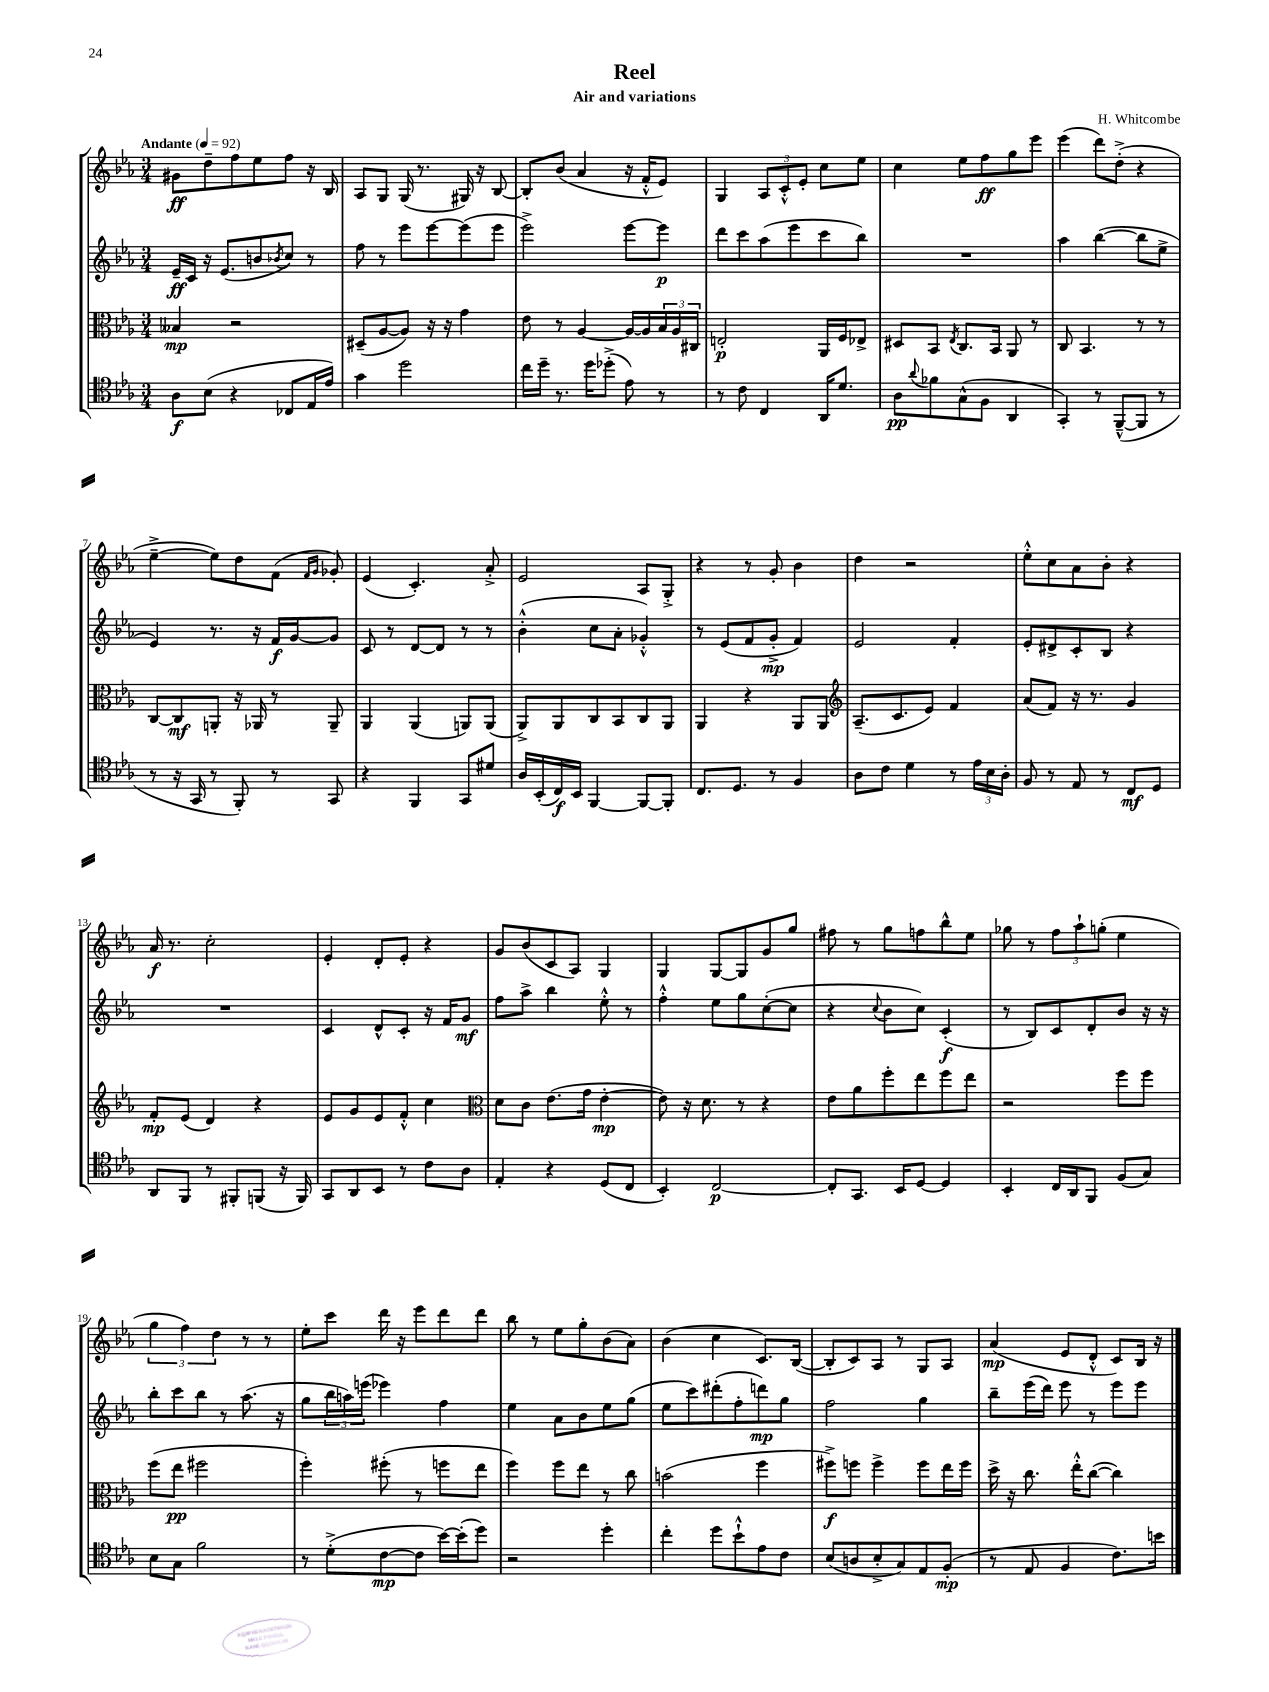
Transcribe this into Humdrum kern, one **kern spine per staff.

**kern	**dynam	**kern	**dynam	**kern	**dynam	**kern	**dynam
*part4	*part4	*part3	*part3	*part2	*part2	*part1	*part1
*staff4	*staff4	*staff3	*staff3	*staff2	*staff2	*staff1	*staff1
*clefC4	*	*clefC3	*	*clefG2	*	*clefG2	*
*k[b-e-a-]	*	*k[b-e-a-]	*	*k[b-e-a-]	*	*k[b-e-a-]	*
*M3/4	*	*M3/4	*	*M3/4	*	*M3/4	*
*MM92	*	*MM92	*	*MM92	*	*MM92	*
=1	=1	=1	=1	=1	=1	=1	=1
!	!	!	!	!	!	!LO:TX:a:B:t=Andante	!
8A-\L	f	4B--X/	mp	16e-~/LL	ff	8g#X\L	ff
.	.	.	.	16c/JJ	.	.	.
(8B-\J	.	.	.	16r	.	8dd~\	.
.	.	.	.	(8.e-/L	.	.	.
4r	.	2r	.	.	.	8ff\	.
.	.	.	.	8bn/	.	8ee-\	.
.	.	.	.	8qb-X/	.	.	.
8C-X/L	.	.	.	8cc/J)	.	8ff\J	.
16E-/L	.	.	.	8r	.	16r	.
16e-/JJ)	.	.	.	.	.	16B-/	.
=2	=2	=2	=2	=2	=2	=2	=2
4g\	.	(8D#X~/L	.	8ff\	.	8A-/L	.
.	.	[8A-/	.	8r	.	8G/J	.
2dd\	.	8A-/J])	.	8eee-\L	.	(16G/	.
.	.	.	.	.	.	8.r	.
.	.	16r	.	[8eee-\	.	.	.
.	.	16r	.	.	.	.	.
.	.	4g\	.	(8eee-\]	.	16G#X/)	.
.	.	.	.	.	.	16r	.
.	.	.	.	8eee-\J	.	[8B-/	.
=3	=3	=3	=3	=3	=3	=3	=3
16cc\LL	.	8e-\	.	2eee-^\)	.	8B-'/L]	.
16dd~\JJ	.	.	.	.	.	.	.
8.r	.	8r	.	.	.	(8b-/J	.
.	.	[4A-/	.	.	.	4a-/	.
16dd\KL	.	.	.	.	.	.	.
(8dd-X'^\J	.	.	.	.	.	.	.
8e-\)	.	16A-/LL_	.	[8eee-\L	.	16r	.
.	.	16A-/]	.	.	.	16f'^^/KL	.
8r	.	24B-/	.	8eee-\J]	p	8e-/J)	.
.	.	24A-/	.	.	.	.	.
.	.	24C#X/JJ	.	.	.	.	.
=4	=4	=4	=4	=4	=4	=4	=4
8r	.	2En'/	p	8ddd\L	.	4G/	.
8c\	.	.	.	8ccc\	.	.	.
4C/	.	.	.	(8aa-\	.	12A-/L	.
.	.	.	.	.	.	12c'^^/	.
.	.	.	.	8eee-\	.	.	.
.	.	.	.	.	.	12e-'/J	.
16AA-/KL	.	16AA-/LL	.	8ccc\	.	8cc\L	.
8.d/J	.	16F/J	.	.	.	.	.
.	.	8E-X^/J	.	8bb-\J)	.	8ee-\J	.
=5	=5	=5	=5	=5	=5	=5	=5
8A-\L	pp	8D#X/L	.	2.r	.	4cc\	.
8qqa-/	.	.	.	.	.	.	.
8f-X\	.	8BB-/J	.	.	.	.	.
.	.	8qE-/	.	.	.	.	.
(8G^^\	.	8.C/L	.	.	.	8ee-\L	.
8F\J	.	.	.	.	.	8ff\	ff
.	.	16BB-/Jk	.	.	.	.	.
4AA-/	.	8AA-/	.	.	.	8gg\	.
.	.	8r	.	.	.	8eee-\J	.
=6	=6	=6	=6	=6	=6	=6	=6
4GG'/)	.	8C/	.	4aa-\	.	(4eee-\	.
.	.	4.BB-/	.	.	.	.	.
8r	.	.	.	([4bb-\	.	8ddd\L)	.
([8FF~^^/L	.	.	.	.	.	(8dd'^\J	.
8FF/J]	.	8r	.	8bb-\L]	.	4r	.
8r	.	8r	.	8ee-^\J	.	.	.
!!LO:LB:g=z
=7	=7	=7	=7	=7	=7	=7	=7
8r	.	[8C/L	.	4e-/)	.	[4ee-~^\	.
16r	.	8C/]	mf	.	.	.	.
16GG/	.	.	.	.	.	.	.
8r	.	8AAn'/J	.	8.r	.	8ee-\L])	.
8FF'/)	.	16r	.	.	.	8dd\	.
.	.	16AA-X/	.	16r	.	.	.
8r	.	8r	.	16f/LL	f	(8f\J	.
.	.	.	.	[16g/J	.	.	.
.	.	.	.	.	.	16qqf/LL	.
.	.	.	.	.	.	16qqg/JJ	.
8GG/	.	8AA-~/	.	8g/J]	.	8g-X'/)	.
=8	=8	=8	=8	=8	=8	=8	=8
4r	.	4AA-/	.	8c/	.	(4e-/	.
.	.	.	.	8r	.	.	.
4FF/	.	(4AA-/	.	[8d/L	.	4.c'/)	.
.	.	.	.	8d/J]	.	.	.
8GG/L	.	8AAn/L)	.	8r	.	.	.
8d#X/J	.	(8AA/J	.	8r	.	8a-'^/	.
=9	=9	=9	=9	=9	=9	=9	=9
16A-/LL	.	8AA-^/L)	.	(4b-'^^\	.	2e-/	.
(16BB-'/	.	.	.	.	.	.	.
16C/)	f	8AA-/	.	.	.	.	.
16BB-/JJ	.	.	.	.	.	.	.
[4FF/	.	8C/	.	8cc\L	.	.	.
.	.	8BB-/	.	8a-'\J	.	.	.
8FF/L_	.	8C/	.	4g-X'^^/)	.	8A-/L	.
8FF'/J]	.	8AA-/J	.	.	.	8G'^/J	.
=10	=10	=10	=10	=10	=10	=10	=10
8.C/L	.	4AA-/	.	8r	.	4r	.
.	.	.	.	(8e-/L	.	.	.
8.D/J	.	.	.	.	.	.	.
.	.	4r	.	8f/	.	8r	.
8r	.	.	.	8g'^/J	mp	8g'/	.
4F/	.	8AA-/L	.	4f/)	.	4b-\	.
.	.	8AA-/J	.	.	.	.	.
=11	=11	=11	=11	=11	=11	=11	=11
*	*	*clefG2	*	*	*	*	*
8A-\L	.	(8.A-~/L	.	2e-/	.	4dd\	.
8c\J	.	.	.	.	.	.	.
.	.	8.c/	.	.	.	.	.
4d\	.	.	.	.	.	2r	.
.	.	8e-/J)	.	.	.	.	.
8r	.	4f/	.	4f'/	.	.	.
24e-\LL	.	.	.	.	.	.	.
24B-\	.	.	.	.	.	.	.
24A-'\JJ	.	.	.	.	.	.	.
=12	=12	=12	=12	=12	=12	=12	=12
8F/	.	(8a-/L	.	8e-'/L	.	8ee-'^^\L	.
8r	.	8f/J)	.	8d#X^/	.	8cc\	.
8E-/	.	16r	.	8c'/	.	8a-\	.
.	.	8.r	.	.	.	.	.
8r	.	.	.	8B-/J	.	8b-'\J	.
8C/L	mf	4g/	.	4r	.	4r	.
8D/J	.	.	.	.	.	.	.
!!LO:LB:g=z
=13	=13	=13	=13	=13	=13	=13	=13
8AA-/L	.	8f'/L	mp	2.r	.	16a-/	f
.	.	.	.	.	.	8.r	.
8FF/J	.	(8e-/J	.	.	.	.	.
8r	.	4d/)	.	.	.	2cc'\	.
8FF#X'/L	.	.	.	.	.	.	.
(8FFn/J	.	4r	.	.	.	.	.
16r	.	.	.	.	.	.	.
16FF/)	.	.	.	.	.	.	.
=14	=14	=14	=14	=14	=14	=14	=14
8GG/L	.	8e-/L	.	4c/	.	4e-'/	.
8AA-/	.	8g/	.	.	.	.	.
8BB-/J	.	8e-/	.	8d^^/L	.	8d'/L	.
8r	.	8f'^^/J	.	8c'/J	.	8e-'/J	.
8c\L	.	4cc\	.	16r	.	4r	.
.	.	.	.	16f/KL	.	.	.
8A-\J	.	.	.	8g/J	mf	.	.
=15	=15	=15	=15	=15	=15	=15	=15
*	*	*clefC3	*	*	*	*	*
4E-'/	.	8d\L	.	8ff\L	.	8g/L	.
.	.	8c\J	.	8aa-^\J	.	(8b-/	.
4r	.	(8.e-\L	.	4bb-\	.	8c/	.
.	.	.	.	.	.	8A-/J)	.
.	.	16g\Jk	.	.	.	.	.
(8D/L	.	[4e-'\	mp	8ee-'^^\	.	4G/	.
8C/J	.	.	.	8r	.	.	.
=16	=16	=16	=16	=16	=16	=16	=16
4BB-'/)	.	8e-\])	.	4ff'^^\	.	4G/	.
.	.	16r	.	.	.	.	.
.	.	8.d\	.	.	.	.	.
[2C/	p	.	.	8ee-\L	.	[8G/L	.
.	.	8r	.	8gg\	.	8G/]	.
.	.	4r	.	([8cc'\	.	8g/	.
.	.	.	.	8cc\J]	.	8gg/J	.
=17	=17	=17	=17	=17	=17	=17	=17
8C'/L]	.	8e-\L	.	4r	.	8ff#X\	.
8.GG/J	.	8a-\	.	.	.	8r	.
.	.	.	.	8qqcc/	.	.	.
.	.	8ff'\	.	8b-\L	.	8gg\L	.
16BB-/KL	.	.	.	.	.	.	.
[8D/J	.	8ee-\	.	8cc\J)	.	8ffn\	.
4D/]	.	8ff\	.	(4c'/	f	8bb-^^\	.
.	.	8ee-\J	.	.	.	8ee-\J	.
=18	=18	=18	=18	=18	=18	=18	=18
4BB-'/	.	2r	.	8r	.	8gg-X\	.
.	.	.	.	8B-/L)	.	8r	.
16C/LL	.	.	.	8c/	.	12ff\L	.
16AA-/J	.	.	.	.	.	.	.
.	.	.	.	.	.	12aa-`\	.
8FF/J	.	.	.	8d'/	.	.	.
.	.	.	.	.	.	(12ggn'\J	.
(8F/L	.	8ff\L	.	8b-/J	.	4ee-\	.
8G/J)	.	8ff\J	.	16r	.	.	.
.	.	.	.	16r	.	.	.
!!LO:LB:g=z
=19	=19	=19	=19	=19	=19	=19	=19
8B-\L	.	(8ff\L	.	8bb-'\L	.	6gg\	.
8G\J	.	8ee-\J	pp	8ccc\	.	.	.
.	.	.	.	.	.	6ff\)	.
2f\	.	2ff#X\	.	8bb-\J	.	.	.
.	.	.	.	.	.	6dd\	.
.	.	.	.	8r	.	.	.
.	.	.	.	(8.aa-\	.	8r	.
.	.	.	.	.	.	8r	.
.	.	.	.	16r	.	.	.
=20	=20	=20	=20	=20	=20	=20	=20
8r	.	4ff'\)	.	8gg\L	.	8ee-'\L	.
(8d'^\L	.	.	.	24bb-\L	.	8ccc\J	.
.	.	.	.	24aan\)	.	.	.
.	.	.	.	(24eeen\JJ	.	.	.
[8c\	mp	(8ff#X'\	.	4eee-X\)	.	16ddd\	.
.	.	.	.	.	.	16r	.
8c\J]	.	8r	.	.	.	8eee-\L	.
[16b-\LL)	.	8ffn\L	.	4ff\	.	8ddd\	.
(16b-'\J]	.	.	.	.	.	.	.
8dd\J)	.	8ee-\J	.	.	.	8ddd\J	.
=21	=21	=21	=21	=21	=21	=21	=21
2r	.	4ff\)	.	4ee-\	.	8bb-\	.
.	.	.	.	.	.	8r	.
.	.	8ff\L	.	8a-\L	.	8ee-\L	.
.	.	8ee-\J	.	8b-\	.	8gg'\	.
4dd'\	.	8r	.	8ee-\	.	(8b-\	.
.	.	8cc\	.	(8gg\J	.	8a-\J)	.
=22	=22	=22	=22	=22	=22	=22	=22
4cc'\	.	(2bn\	.	8ee-\L	.	(4b-\	.
.	.	.	.	8ccc\)	.	.	.
8dd\L	.	.	.	(8ddd#X'\	.	4cc\	.
8b-`^^\	.	.	.	8ff'\	.	.	.
8e-\	.	4ff\	.	8dddn\)	mp	8.c/L)	.
8c\J	.	.	.	8gg\J	.	.	.
.	.	.	.	.	.	([16B-/Jk	.
=23	=23	=23	=23	=23	=23	=23	=23
(8B-/L	.	8ff#X^\L)	f	2ff\	.	8B-'/L]	.
8An/	.	8ffn\J	.	.	.	8c/)	.
8B-'^/	.	4ff^\	.	.	.	8A-/J	.
8G/)	.	.	.	.	.	8r	.
8E-/	.	8ff\L	.	4gg\	.	8G/L	.
(8F'/J	mp	16ee-\L	.	.	.	8A-/J	.
.	.	16ff\JJ	.	.	.	.	.
=24	=24	=24	=24	=24	=24	=24	=24
8r	.	16dd^\	.	8bb-~\L	.	(4a-/	mp
.	.	16r	.	.	.	.	.
8E-/	.	8.cc\	.	(16eee-\L	.	.	.
.	.	.	.	16ddd\JJ)	.	.	.
4F/	.	.	.	8eee-\	.	8e-/L	.
.	.	16ee-'^^\KL	.	.	.	.	.
.	.	([8cc\J	.	8r	.	8d'^^/J	.
8.c\L)	.	4cc\])	.	8eee-\L	.	8c/L)	.
.	.	.	.	8eee-\J	.	16B-/Jk	.
16bn\Jk	.	.	.	.	.	16r	.
==	==	==	==	==	==	==	==
*-	*-	*-	*-	*-	*-	*-	*-
